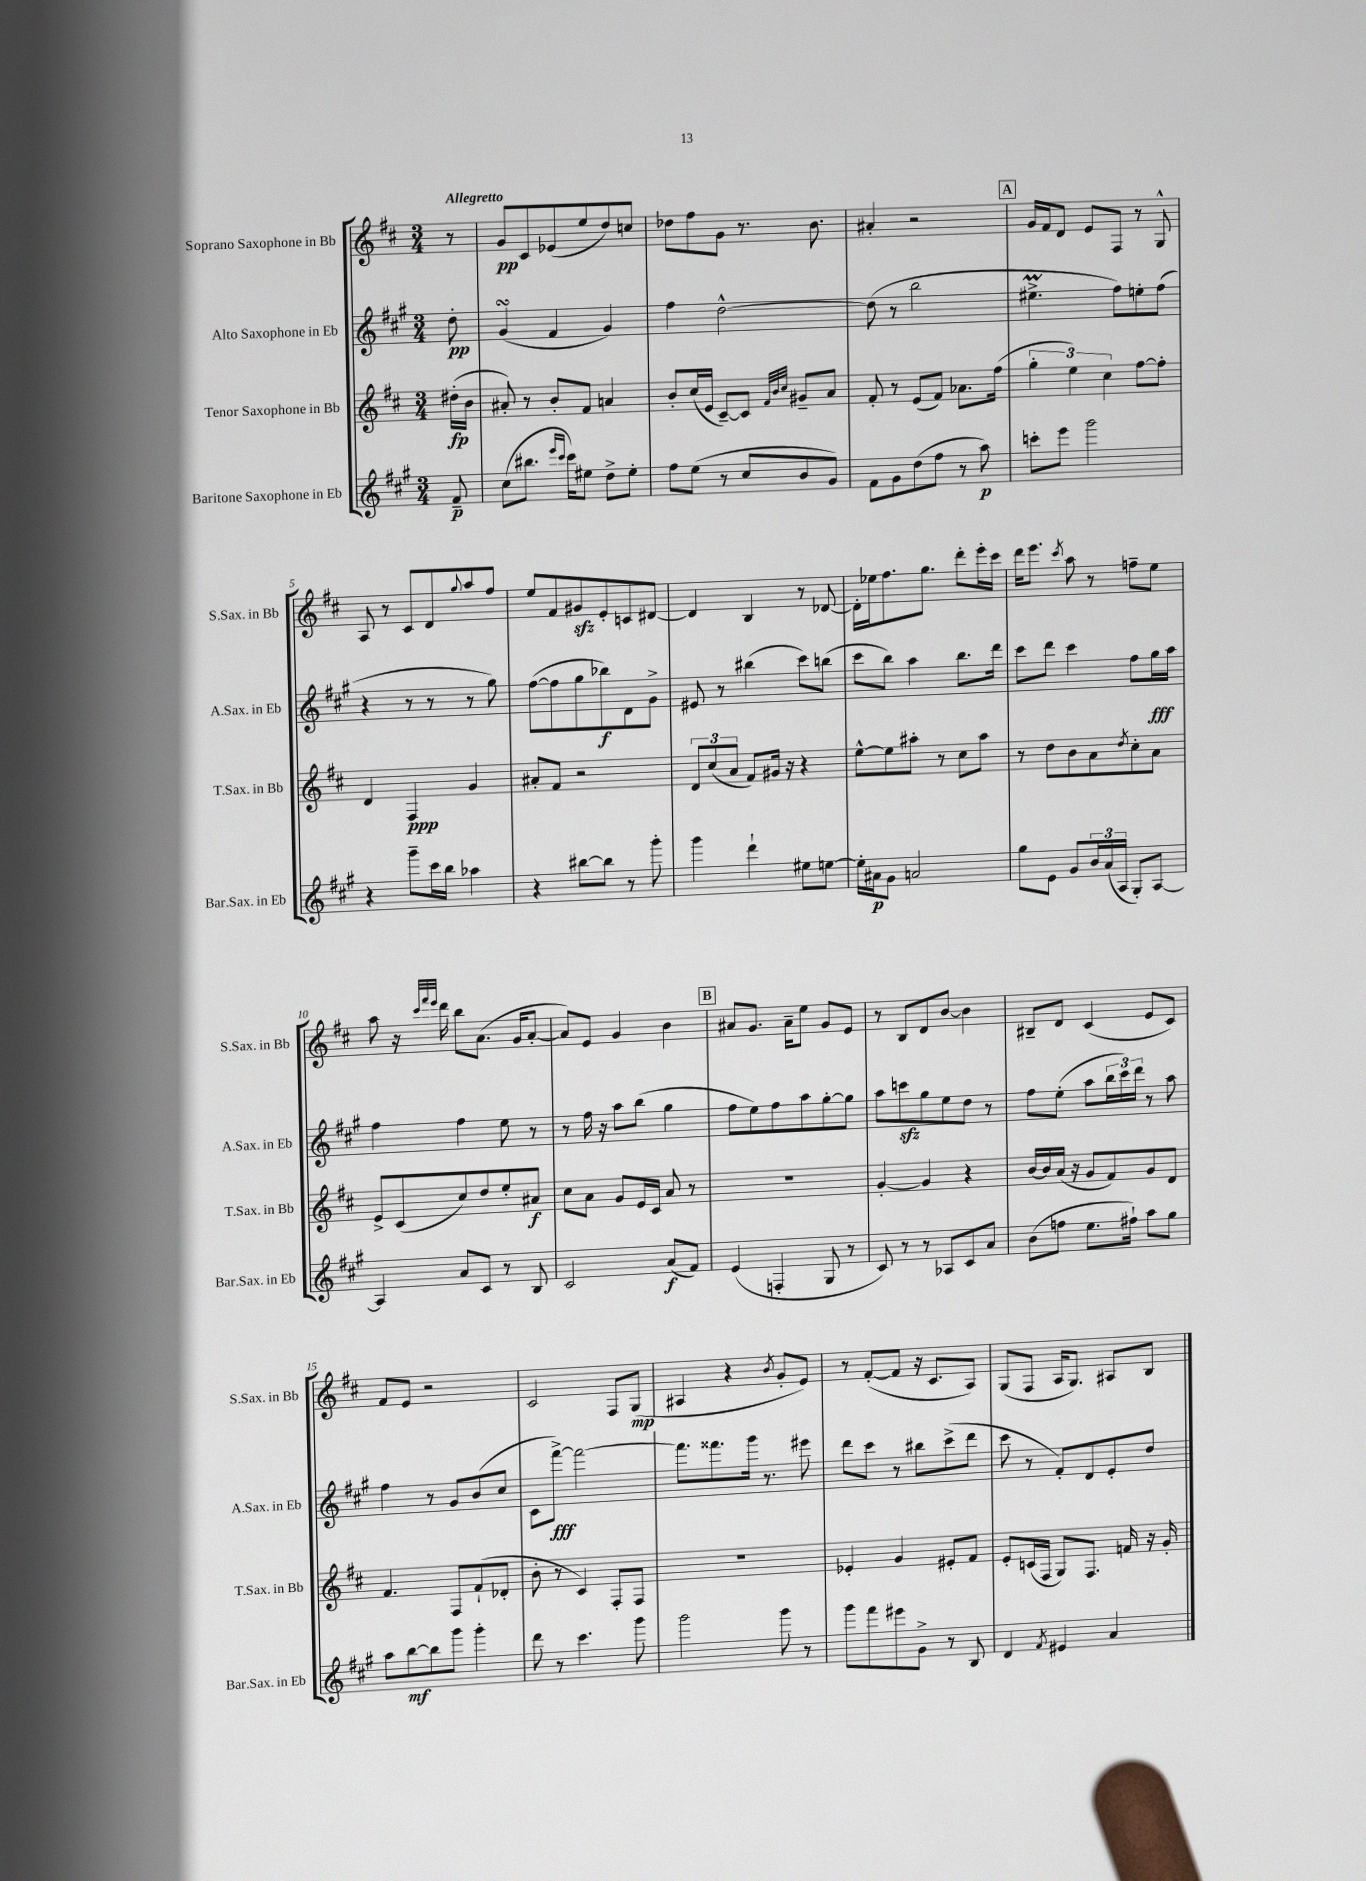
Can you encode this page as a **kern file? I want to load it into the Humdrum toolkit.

**kern	**dynam	**kern	**dynam	**kern	**dynam	**kern	**dynam
*part4	*part4	*part3	*part3	*part2	*part2	*part1	*part1
*staff4	*staff4	*staff3	*staff3	*staff2	*staff2	*staff1	*staff1
*I"Baritone Saxophone in Eb	*	*I"Tenor Saxophone in Bb	*	*I"Alto Saxophone in Eb	*	*I"Soprano Saxophone in Bb	*
*I'Bar.Sax. in Eb	*	*I'T.Sax. in Bb	*	*I'A.Sax. in Eb	*	*I'S.Sax. in Bb	*
*clefG2	*	*clefG2	*	*clefG2	*	*clefG2	*
*k[f#c#g#]	*	*k[f#c#]	*	*k[f#c#g#]	*	*k[f#c#]	*
*M3/4	*	*M3/4	*	*M3/4	*	*M3/4	*
=	=	=	=	=	=	=	=
!	!	!	!	!	!	!LO:TX:a:B:t=Allegretto	!
8f#~/	p	(16dd#X'\LL	fp	8dd'\	pp	8r	.
.	.	16b\JJ	.	.	.	.	.
=1	=1	=1	=1	=1	=1	=1	=1
(8cc#\L	.	8a#X'/)	.	(4g#sSsS/	.	8g/L	pp
8.bb#X\J	.	8r	.	.	.	8c#/	.
.	.	8b'/L	.	4f#/	.	(8e-X/	.
16qqeee/LL	.	.	.	.	.	.	.
16qqccc#/JJ	.	.	.	.	.	.	.
16ccc#\KL)	.	.	.	.	.	.	.
8ee#X\J	.	8f#/J	.	.	.	8ee/	.
8dd^\L	.	4an/	.	4g#/)	.	8dd/)	.
8ee#'\J	.	.	.	.	.	8ccn/J	.
=2	=2	=2	=2	=2	=2	=2	=2
8ff#\L	.	8b'/L	.	4ff#\	.	8dd-X\L	.
(8ee\J	.	(16cc#/L	.	.	.	8ff#\	.
.	.	16e/JJ	.	.	.	.	.
8r	.	[8c#~/L)	.	[2dd^^\	.	8g\J	.
8cc#/L	.	8c#/J]	.	.	.	8.r	.
.	.	32qqf#/LLL	.	.	.	.	.
.	.	32qqb/	.	.	.	.	.
.	.	32qqcc#/JJJ	.	.	.	.	.
8b/	.	8g#X~/L	.	.	.	.	.
.	.	.	.	.	.	8.b\	.
8g#/J)	.	8a/J	.	.	.	.	.
=3	=3	=3	=3	=3	=3	=3	=3
8f#\L	.	8f#'/	.	(8dd\]	.	4a#X'/	.
8g#\	.	8r	.	8r	.	.	.
(8dd\	.	(8e/L	.	2bb\	.	2r	.
8ff#\J	.	8f#/J)	.	.	.	.	.
8r	.	8.a-X\L	.	.	.	.	.
8aa\)	p	.	.	.	.	.	.
.	.	(16ff#\Jk	.	.	.	.	.
!!LO:REH:place=s1:t=A
=4	=4	=4	=4	=4	=4	=4	=4
8cccn'\L	.	6gg'\	.	4.ee#Xm^\	.	16g/LL	.
.	.	.	.	.	.	16f#/J	.
8eee\J	.	.	.	.	.	8d/J	.
.	.	6ee\)	.	.	.	.	.
2ggg#\	.	.	.	.	.	8e/L	.
.	.	6cc#\	.	.	.	.	.
.	.	.	.	8ff#\L)	.	8F#/J	.
.	.	[8ff#\L	.	8een'\	.	8r	.
.	.	8ff#'\J]	.	(8ff#\J	.	8G^^/	.
!!LO:LB:g=z
=5	=5	=5	=5	=5	=5	=5	=5
4r	.	4d/	.	4r	.	8A/	.
.	.	.	.	.	.	8r	.
8ggg#~\L	.	4F#/	ppp	8r	.	8c#/L	.
16ccc#\L	.	.	.	8r	.	8d/	.
16bb\JJ	.	.	.	.	.	.	.
.	.	.	.	.	.	8qqgg/	.
4aa-X\	.	4g/	.	8r	.	8aa/	.
.	.	.	.	8gg#\)	.	8ff#/J	.
=6	=6	=6	=6	=6	=6	=6	=6
4r	.	8a#X'/L	.	([8ff#\L	.	8ee/L	.
.	.	8f#/J	.	8ff#\]	.	8f#/	.
[8bb#X\L	.	2r	.	8gg#\	.	8g#Xzz/	.
8bb#\J]	.	.	.	8bb-X\)	f	8e'/	.
8r	.	.	.	8d\	.	8cn/	.
8ggg#'\	.	.	.	8g#^\J	.	[8d#X/J	.
=7	=7	=7	=7	=7	=7	=7	=7
4ggg#\	.	12d/L	.	8e#X/	.	4d#/]	.
.	.	(12cc#/	.	.	.	.	.
.	.	.	.	8r	.	.	.
.	.	12a/J	.	.	.	.	.
4ddd`\	.	8f#/L)	.	(4bb#X\	.	4B/	.
.	.	16g#X/Jk	.	.	.	.	.
.	.	16r	.	.	.	.	.
8ee#X\L	.	4r	.	8ccc#\L)	.	8r	.
[8een\J	.	.	.	(8bbn\J	.	[8d-X/	.
=8	=8	=8	=8	=8	=8	=8	=8
16ee'\LL]	.	[8ee^^\L	.	8ccc#\L	.	16d-'\LL]	.
16a#X\J	p	.	.	.	.	16ee-X\J	.
8g#\J	.	8ee\]	.	8bb\J)	.	8.ff#\	.
2an/	.	8aa#X'\J	.	4aa\	.	.	.
.	.	.	.	.	.	8.gg\J	.
.	.	8r	.	.	.	.	.
.	.	8cc#\L	.	8.bb\L	.	8ddd'\L	.
.	.	8aa#\J	.	.	.	16eee'\L	.
.	.	.	.	16ddd\Jk	.	16ccc#\JJ	.
=9	=9	=9	=9	=9	=9	=9	=9
8gg#\L	.	8r	.	8ccc#\L	.	16ddd\KL	.
.	.	.	.	.	.	8.eee\J	.
8e\J	.	8dd\L	.	8ddd\J	.	.	.
.	.	.	.	.	.	8qccc#/	.
8g#/L	.	8b\	.	4ccc#\	.	8aa\	.
24b/L	.	8a\	.	.	.	8r	.
(24a/	.	.	.	.	.	.	.
24A/JJ	.	.	.	.	.	.	.
.	.	8qdd/	.	.	.	.	.
8G#'/L)	.	8cc#'\	.	8ff#\L	.	8ffn~\L	.
[8A/J	.	8a\J	.	16gg#\L	fff	8ee\J	.
.	.	.	.	16aa\JJ	.	.	.
!!LO:LB:g=z
=10	=10	=10	=10	=10	=10	=10	=10
4A/]	.	8e^/L	.	4ff#\	.	8aa\	.
.	.	(8c#/	.	.	.	16r	.
.	.	.	.	.	.	32qqccc#/LLL	.
.	.	.	.	.	.	32qqfff#/	.
.	.	.	.	.	.	32qqeee/JJJ	.
.	.	.	.	.	.	16ddd\	.
8a/L	.	8cc#/)	.	4ff#\	.	8bb\L	.
8c#/J	.	8dd/	.	.	.	(8.a\J	.
8r	.	8ee'/	.	8ee\	.	.	.
.	.	.	.	.	.	16g/KL	.
8B/	.	8a#X/J	f	8r	.	[8a'/J	.
=11	=11	=11	=11	=11	=11	=11	=11
2c#/	.	8cc#\L	.	8r	.	8a/L])	.
.	.	8a\J	.	16ff#\	.	8e/J	.
.	.	.	.	16r	.	.	.
.	.	8g/L	.	8aa\L	.	4g/	.
.	.	16e/L	.	(8bb\J	.	.	.
.	.	16c#/JJ	.	.	.	.	.
(8a/L	f	8a/	.	4gg#\	.	4b\	.
8f#/J)	.	8r	.	.	.	.	.
!!LO:REH:place=s1:t=B
=12	=12	=12	=12	=12	=12	=12	=12
(4e/	.	2.r	.	8ff#\L	.	8a#X/L	.
.	.	.	.	8ee\)	.	8.g/J	.
4Fn'/	.	.	.	8ff#\	.	.	.
.	.	.	.	.	.	16a#~\KL	.
.	.	.	.	8aa\	.	8ee\J	.
8G#/	.	.	.	[8gg#'\	.	8g/L	.
8r	.	.	.	8gg#\J]	.	8e/J	.
=13	=13	=13	=13	=13	=13	=13	=13
8c#/)	.	[4g'/	.	8aa\L	.	8r	.
8r	.	.	.	8cccnzz\	.	8B/L	.
8r	.	4g/]	.	8gg#\	.	8d/	.
8A-X/L	.	.	.	8ee\	.	[8b/J	.
8c#/	.	4r	.	8dd\J	.	4b\]	.
8a/J	.	.	.	8r	.	.	.
=14	=14	=14	=14	=14	=14	=14	=14
(8b\L	.	[16b/LL	.	8ff#\L	.	8B#X~/L	.
.	.	16b/]	.	.	.	.	.
8ffn\J	.	(16a/JJ	.	(8ee'\J	.	8d/J	.
.	.	16r	.	.	.	.	.
8.ee\L	.	8g/L	.	8aa\L	.	(4c#/	.
.	.	8f#/)	.	24bb\L	.	.	.
.	.	.	.	24ccc#\)	.	.	.
16ff#X`\Jk)	.	.	.	.	.	.	.
.	.	.	.	24ddd\JJ	.	.	.
8aa\L	.	8g/	.	8r	.	8e/L	.
8gg#\J	.	8d/J	.	8aa\	.	8c#/J)	.
!!LO:LB:g=z
=15	=15	=15	=15	=15	=15	=15	=15
8aa\L	.	4.f#/	.	4ff#\	.	8f#/L	.
[8bb\	mf	.	.	.	.	8e/J	.
8bb\]	.	.	.	8r	.	2r	.
8ggg#\J	.	8F#/L	.	8g#/L	.	.	.
4ggg#'\	.	(8f#`/	.	(8b/	.	.	.
.	.	8d-X'/J	.	8cc#/J	.	.	.
=16	=16	=16	=16	=16	=16	=16	=16
8ddd\	.	8b'\	.	8c#\L	.	2c#/	.
8r	.	8r	.	[8fff#^\J)	fff	.	.
4.ccc#\	.	4c#/)	.	2fff#\_	.	.	.
.	.	8F#'/L	.	.	.	8F#/L	.
8ggg#\	.	8F#/J	.	.	.	(8G/J	mp
=17	=17	=17	=17	=17	=17	=17	=17
2ggg#\	.	2.r	.	8.fff#\L]	.	4A#X/	.
.	.	.	.	8.fff##X\	.	.	.
.	.	.	.	.	.	4r	.
.	.	.	.	16ggg#\Jk	.	.	.
.	.	.	.	8.r	.	.	.
.	.	.	.	.	.	8qb/	.
8ggg#\	.	.	.	.	.	8g'/L	.
8r	.	.	.	8eee#X\	.	8e/J)	.
=18	=18	=18	=18	=18	=18	=18	=18
8ggg#\L	.	4e-X'/	.	8ddd\L	.	8r	.
8fff#\	.	.	.	8ccc#\J	.	([8f#'/L	.
8eee#X\	.	4g/	.	8r	.	8f#/J]	.
8g#^\J	.	.	.	8bb#X\L	.	16r	.
.	.	.	.	.	.	8.c#/L	.
8r	.	8e#X'/L	.	(8ccc#^\	.	.	.
8B/	.	8f#/J	.	8ddd\J	.	8A/J)	.
=19	=19	=19	=19	=19	=19	=19	=19
4d/	.	8e'/L	.	8ccc#\	.	(8G/L	.
.	.	(16cn/L	.	8r	.	8F#/J	.
.	.	16F#/JJ	.	.	.	.	.
8qf#/	.	.	.	.	.	.	.
4e#X/	.	8G/L)	.	8f#'/L)	.	16A/KL	.
.	.	.	.	.	.	8.G/J)	.
.	.	8.F#/J	.	8d/	.	.	.
4a/	.	.	.	8e'/	.	8A#X/L	.
.	.	16fn/	.	.	.	.	.
.	.	16r	.	8dd/J	.	8B/J	.
.	.	16g'/	.	.	.	.	.
==	==	==	==	==	==	==	==
*-	*-	*-	*-	*-	*-	*-	*-
